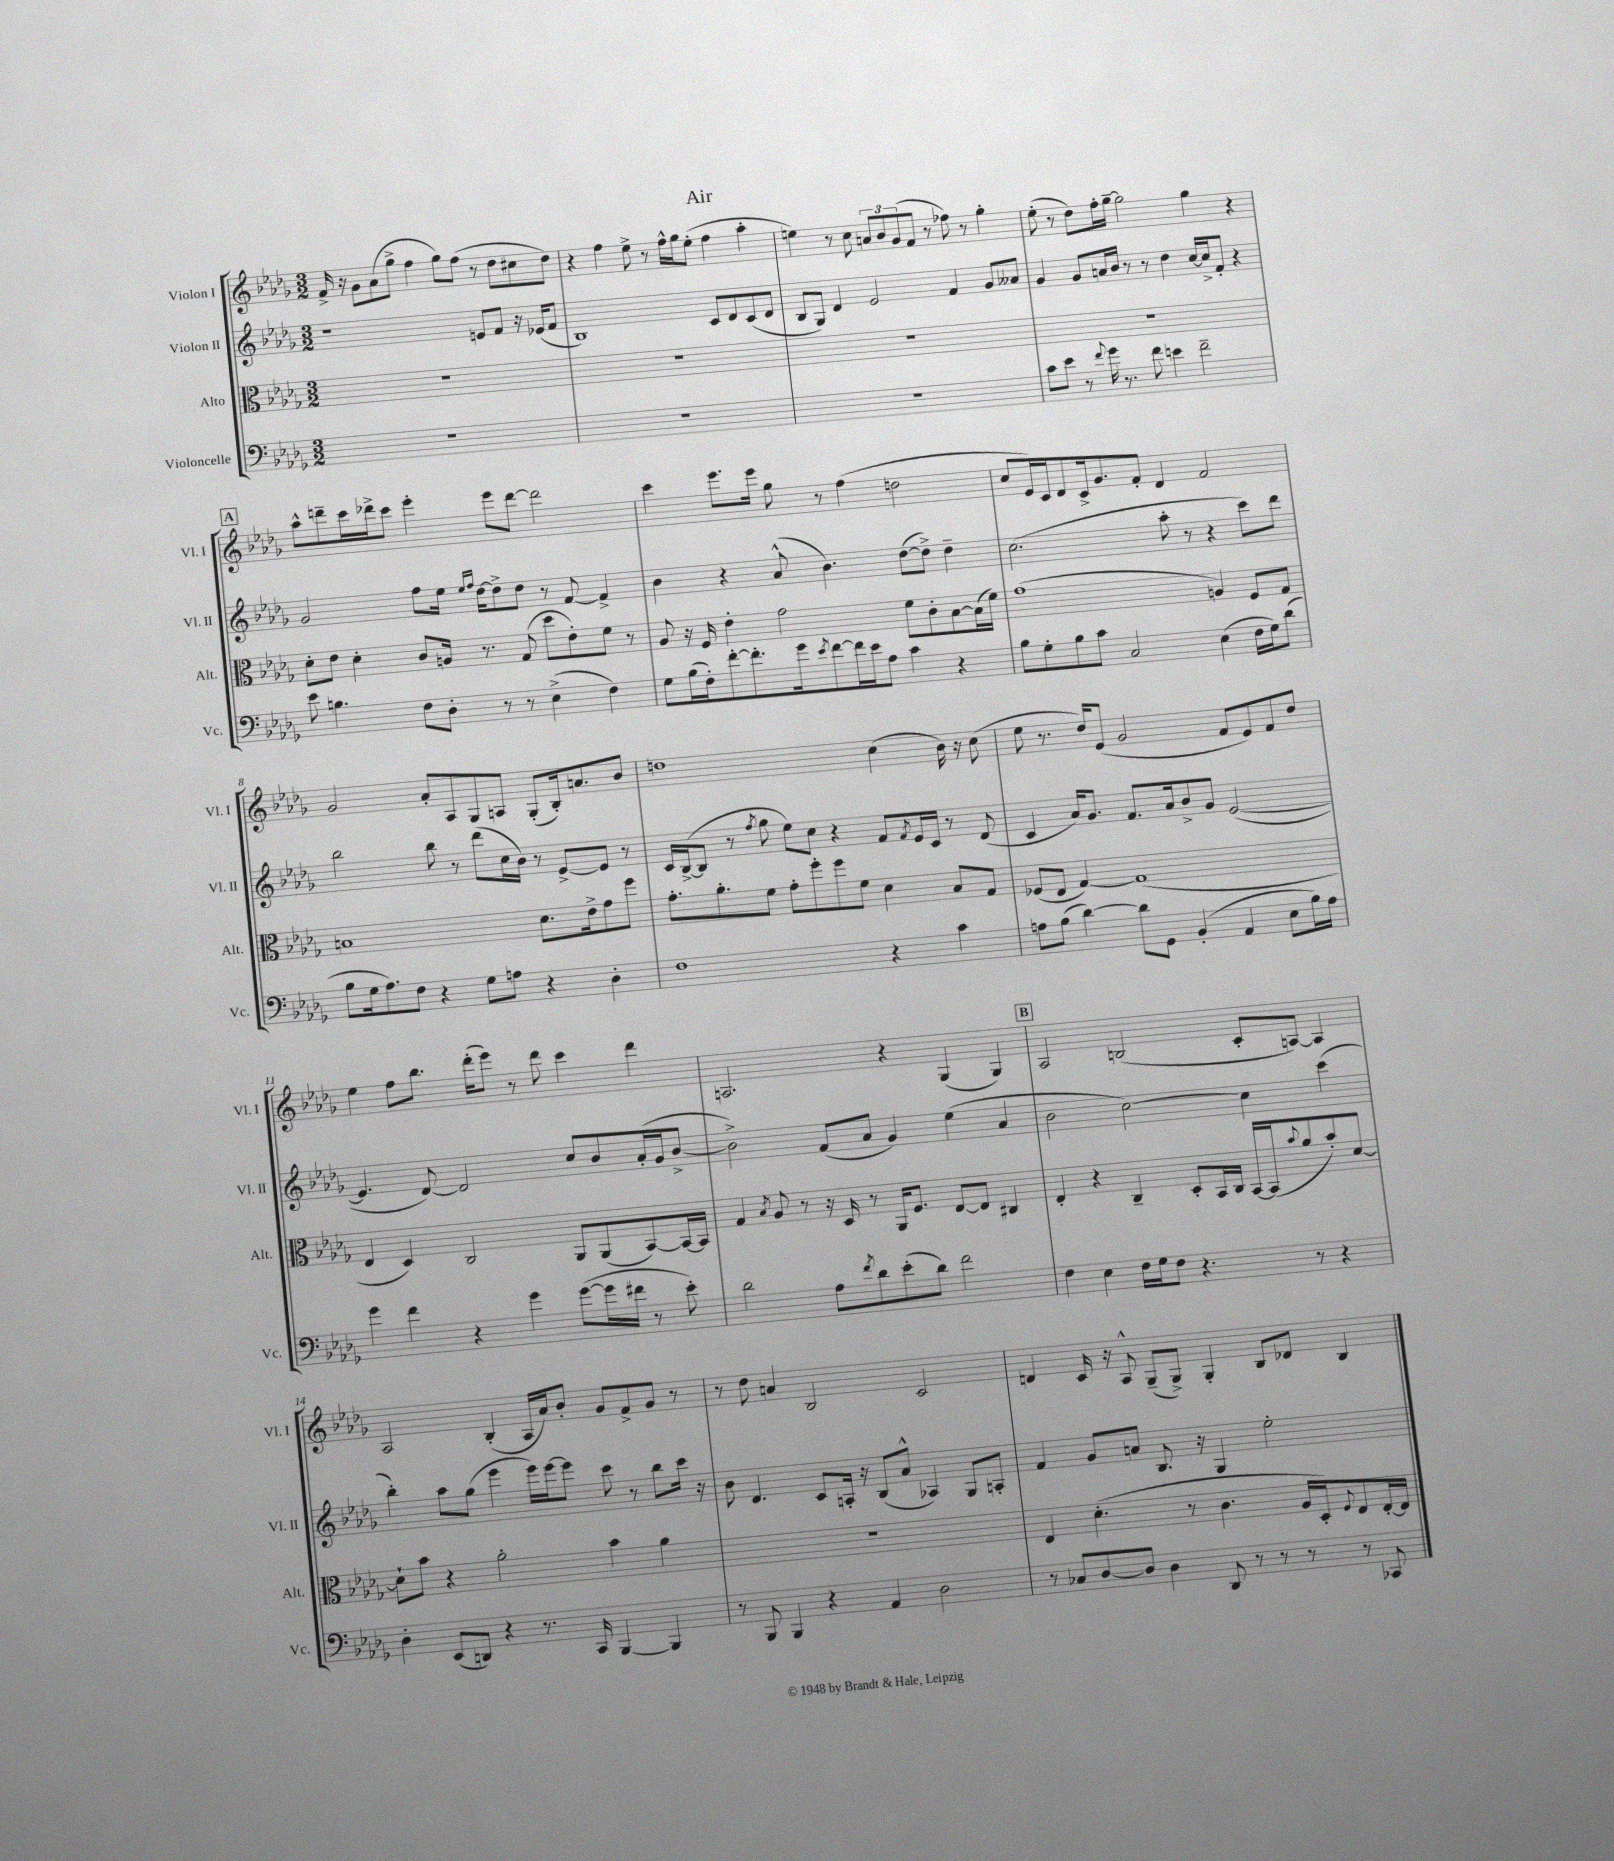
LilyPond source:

\header { title = "Air" }
<<
\new StaffGroup <<
\new Staff = "s0" \with { instrumentName = "Violon I" shortInstrumentName = "Vl. I" } {
    \clef treble \key des \major \numericTimeSignature \time 3/2
    f'16-> r16 ges'8 aes'8( ges''8-> f''4 ges''8) f''8( r8 des''8 cis''8 des''8) |
    r4 f''4 ees''8-> r8 f''16-^ ges''16 ees''8-.( f''4 aes''4-. |
    e''4) r8 c''8 \tuplet 3/2 { a'8 bes'8 ges'8( } f'8 r8 fes''8) r8 ges''4-. |
    ees''8-.( r8 des''8) f''16-. ges''16~-- ges''2 ges''4 r4 |
    \mark \markup { \box "A" } aes''8-^ d'''8-- c'''16 des'''16-> c'''8 ees'''4-. ees'''8 des'''8~ des'''2 |
    c'''4 ees'''8. ees'''16 ges''8 r8 f''4( d''2 |
    c''8 ees'16) c'16 des'8 c'16-> ges'8. f'8-. des'4 f'2 |
    ges'2 aes'8-. aes8 ges8 a8 ges8-.( bes16-.) a'8. bes'8 |
    d''1 c''4( bes'16) r16 c''8( |
    ees''8 r8. des''16) ees'8( ges'2 f'8 ees'8) f'8 des''8 |
    ees''4 f''8 bes''8. des'''16-.( ees'''8) r8 des'''8 c'''4 des'''4 |
    a2. r4 ges4( ges4) |
    \mark \markup { \box "B" } aes2 b2( c'8-. a8~) a4 |
    aes2 bes4-.( aes16 aes'16) bes'8-. ges'8 f'8-> ges'8 r8 |
    r8 des''8 a'4 bes2 c'2 |
    d'4 c'16 r16 aes8-^ ges8--( ges8->) ges4-. bes8 des'8 bes4 \bar "|." |
}
\new Staff = "s1" \with { instrumentName = "Violon II" shortInstrumentName = "Vl. II" } {
    \clef treble \key des \major \numericTimeSignature \time 3/2
    r1 e'8 f'8 r16 ees'16( f'8 |
    bes1) c'8 des'8 c'8( des'8 |
    bes8 ges8) des'4 ees'2 f'4 ges'8 aeses'8 |
    ges'4 ges'8 a'16 bes'16 r8 r8 des''4 c''16~ c''16-> f'8-. r4 |
    \mark \markup { \box "A" } ges'2 f''8 ees''16 \grace { ees''16 f''16 } des''16~ des''8-> des''8 r8 f'8~ f'4-> |
    bes'4 r4 aes'8-^( bes'4.) des''8~( des''8->) des''4-- |
    c''2.( aes''8-. r8 r4 c'''8) des'''8 |
    bes''2 bes''8 r8 des'''8( c''16 bes'16) r8 ees'8~-> ees'8 r8 |
    c'16 bes16~->( bes8 r8 \acciaccatura { f''8 } ges''8 ees''8) c''8 r4 f'8 \acciaccatura { f'8 } ees'16 c'16 r8 des'8( |
    c'4 aes'16) ges'8. f'8. aes'16 bes'8-> ges'8 ees'2~( |
    ees'4. des'8~) des'2 c''8 bes'8 aes'16-.( ges'16 bes'8~-> |
    bes'2->) f'8( aes'8 ges'4) ees''4( aes'4 |
    \mark \markup { \box "B" } bes'2 c''2~) c''4 c'''4( |
    bes''4-.) aes''8 ges''8( ees'''4 ees'''16) ees'''16~ ees'''8 c'''8 r8 bes''8 c'''16 r16 |
    bes'8 des'4. c'8 a16-. r16 bes8( aes'8-^ aes4) ges8 a8-. |
    f'4 ges'8 a'8 bes8. r16 ges4 ees''2-. \bar "|." |
}
\new Staff = "s2" \with { instrumentName = "Alto" shortInstrumentName = "Alt." } {
    \clef alto \key des \major \numericTimeSignature \time 3/2
    R1. |
    R1. |
    R1. |
    R1. |
    \mark \markup { \box "A" } des'8-. ees'8 des'4-. c'8 a16 r8. ges8( des''8 ees'8-.) f'8 r8 |
    aes8 r16 f16 ees'4-. ges'2 f'8 c'8-. bes8~ bes16( f'16) |
    ges'1( a4) f8 ges8 |
    b1 des'8. ees'16-> ges'8 f''8 |
    ges'8.-. aes'8.-. f'8 ges'8-. f''8-. f''8 f'8 des'4 bes8 ges8 |
    fes8( ees8 ges4~) ges1( |
    ees4 des4) c2 aes,8 aes,8( bes,8~) bes,16~ bes,16 |
    ges4 \acciaccatura { bes8 } aes8 r8 r16 des16 r8 aes,16 f8. ees8~ ees8 cis4 |
    \mark \markup { \box "B" } ees4-. r4 c4-- des8-. bes,16 c16 bes,16~ bes,16( \appoggiatura { bes'8 } aes'8 bes'8-.) des'8~ |
    des'8-! bes'8 r4 aes'2-. bes'4 aes'4 |
    R1. |
    ees4 des'4.-.( r8 c'4. aes16 des16-.) \appoggiatura { f8 } ees8 ees16~-. ees16 \bar "|." |
}
\new Staff = "s3" \with { instrumentName = "Violoncelle" shortInstrumentName = "Vc." } {
    \clef bass \key des \major \numericTimeSignature \time 3/2
    R1. |
    R1. |
    R1. |
    c'8 ees'8 r8 \appoggiatura { f'8 } ges'16 r8. f'8 e'4 f'2-- |
    \mark \markup { \box "A" } ees'8 b4. f8 des8-. r8 r8 ees4->( f4) |
    ges8 bes16( f16-.) f'8~-. f'8.-. ges'16 \acciaccatura { ees'8 } f'8~ f'16 ees'16 aes8 c'4 r4 |
    bes8 ges8-. bes8 c'8 c2 ees4( f16 ges16) des'8( |
    bes8 ges16 aes8.) f8 r4 ges8 a8 r4 des4-. |
    f1 r4 c'4 |
    a8 bes8( des'4~) des'8 ges,8 bes,4-.( aes,4 ees8 bes16) a16 |
    ges'4 f'4 r4 ges'4 ges'8~( ges'16 fis'16 r8 ees'8-.) |
    des'2 aes8 \acciaccatura { f'8 } des'8 ees'8-.( des'8) f'2 |
    \mark \markup { \box "B" } f4 ees4 f16 ges16 f8 r4. r8 r4 |
    des4-. ees,8( d,8) r4 r8. c,16 bes,,4~ bes,,4 |
    r8 bes,,8 bes,,4 r4 aes,4 des2 |
    r8 ces8 des8~ des8 des4 des,8 r8 r8 r8 r8 ces,8 \bar "|." |
}
>>
>>
